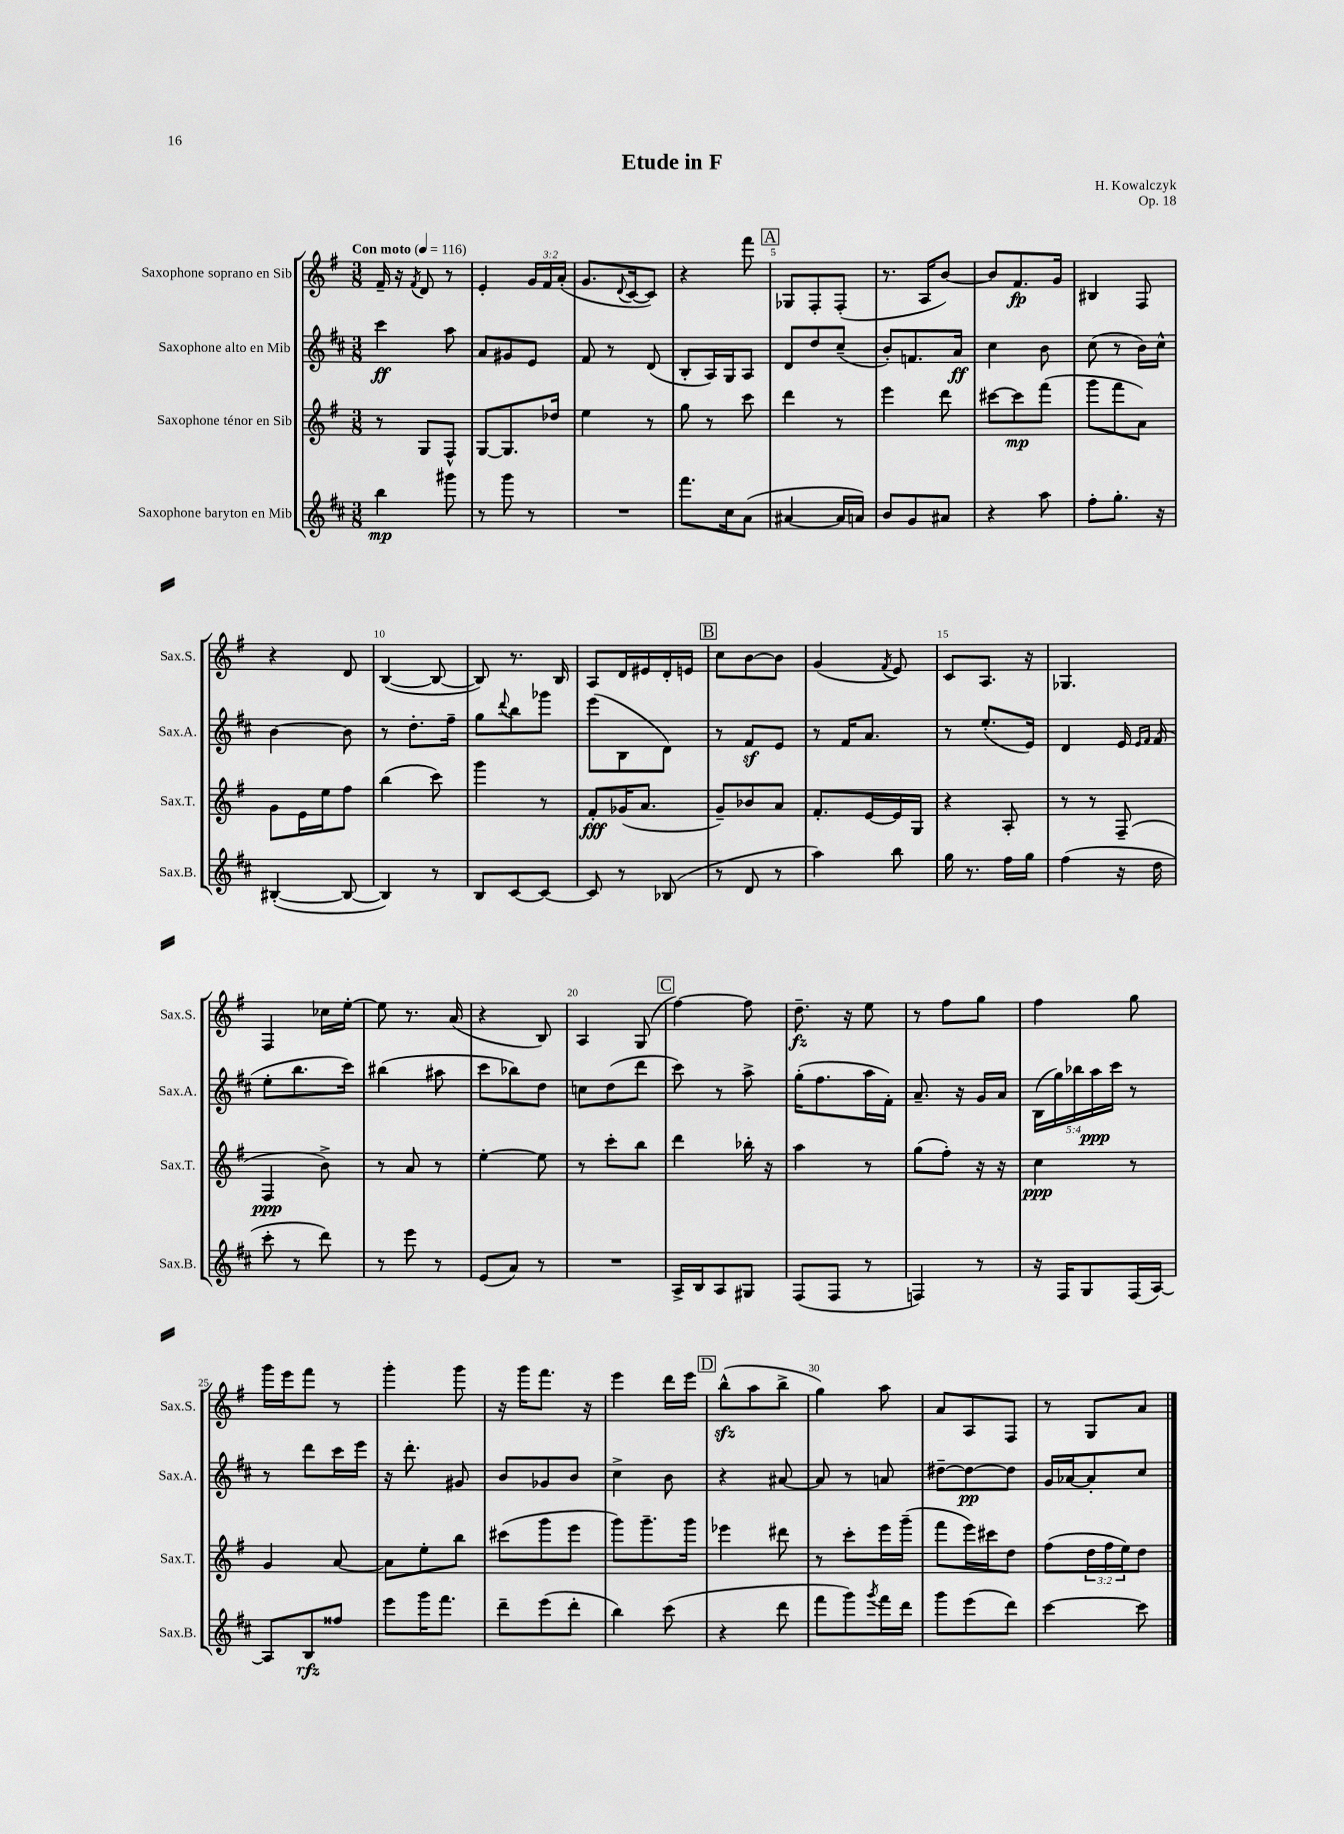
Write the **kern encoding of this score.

**kern	**kern	**kern	**kern
*staff4	*staff3	*staff2	*staff1
*clefG2	*clefG2	*clefG2	*clefG2
*k[f#c#]	*k[f#]	*k[f#c#]	*k[f#]
*M3/8	*M3/8	*M3/8	*M3/8
*MM116	*MM116	*MM116	*MM116
4bb	8r	4ccc#	16f#~
.	.	.	16r
.	.	.	8qf#
.	8G	.	8d
8ggg#	8F#^^	8aa	8r
=	=	=	=
8r	[8G	8a	4e'
8ggg	8.G]	8g#	.
8r	.	8e	24g
.	.	.	24f#
.	16dd-	.	.
.	.	.	(24a'
=	=	=	=
4.r	4ee	8f#	8.g
.	.	8r	.
.	.	.	8qqd
.	.	.	[16c
.	8r	(8d	8c])
=	=	=	=
8.fff#	8gg	8B'	4r
.	8r	16A)	.
16cc#	.	16G	.
(8a	8ccc	8A	8fff#
=	=	=	=
[4a#	4ddd	8d	8G-
.	.	8dd	8F#'
16a#]	8r	(8cc#~	(8F#'
16a)	.	.	.
=	=	=	=
8b	4eee	8b')	8.r
8g	.	8.f	.
.	.	.	16A
8a#	8ddd	.	[8b)
.	.	16a	.
=	=	=	=
4r	[8ccc#	4cc#	8b]
.	8ccc#]	.	8.f#
8aa	(8fff#	8b	.
.	.	.	16g
=	=	=	=
8ff#'	8ggg	(8cc#	4B#
8.gg'	8fff#	8r	.
.	8a)	16b)	8F#
16r	.	16cc#^^	.
=	=	=	=
([4B#'	8g	[4b	4r
.	16e	.	.
.	16ee	.	.
8B#_	8ff#	8b]	8d
=	=	=	=
4B#])	(4bb	8r	([4B
.	.	8.dd'	.
8r	8ccc)	.	8B_
.	.	16ff#~	.
=	=	=	=
8B	4ggg	8gg	8B])
.	.	8qqddd	.
[8c#	.	8bb	8.r
8c#_	8r	8ggg-	.
.	.	.	16B
=	=	=	=
8c#]	8f#'	(8eee	8A
8r	(16g-	8B	16d
.	8.a	.	16e#
(8B-	.	8d)	16d'
.	.	.	16e
=	=	=	=
8r	8g~)	8r	8cc
8d	8b-	8f#	[8b
8r	8a	8e	8b]
=	=	=	=
4aa)	8.f#'	8r	(4g
.	.	16f#	.
.	[16e	8.a	.
.	.	.	8qf#
8bb	16e]	.	8e)
.	16G	.	.
=	=	=	=
16gg	4r	8r	8c
8.r	.	.	.
.	.	(8.ee'	8.A
16ff#	8A'	.	.
16gg	.	16e)	16r
=	=	=	=
(4ff#	8r	4d	4.G-
.	8r	.	.
16r	(8F#~	16e	.
.	.	16qqe	.
.	.	16qqf#	.
16dd	.	(16f#	.
=	=	=	=
8ccc#'	4F#	8ee'	4F#
8r	.	8.bb	.
8ddd)	8b^)	.	16cc-
.	.	16ccc#)	[16ee'
=	=	=	=
8r	8r	(4bb#	8ee]
8eee	8a	.	8.r
8r	8r	8aa#	.
.	.	.	(16a
=	=	=	=
(8e	[4ee'	8ccc#	4r
8a)	.	8bb-)	.
8r	8ee]	8dd	8B)
=	=	=	=
4.r	8r	8cc	4A
.	8ccc'	(8dd	.
.	8bb	8ddd	(8G
=	=	=	=
16A^	4ddd	8ccc#)	[4ff#)
16B	.	.	.
8A	.	8r	.
8G#	16bb-'	8aa^	8ff#]
.	16r	.	.
=	=	=	=
(8F#	4aa	(16gg'	8.dd~
.	.	8.ff#	.
8F#	.	.	.
.	.	.	16r
8r	8r	16aa	8ee
.	.	16f#')	.
=	=	=	=
4F)	(8gg	8.a~	8r
.	8ff#')	.	8ff#
.	.	16r	.
8r	16r	16g	8gg
.	16r	16a	.
=	=	=	=
16r	4cc	(20B	4ff#
.	.	20gg)	.
16F#	.	.	.
.	.	20bb-	.
8G	.	.	.
.	.	20aa	.
.	.	20ccc#	.
(16F#	8r	8r	8gg
[16A)	.	.	.
=	=	=	=
8A]	4g	8r	16ggg
.	.	.	16eee
8B	.	8ddd	8fff#
8ff##	[8a	16ccc#	8r
.	.	16eee	.
=	=	=	=
8eee	8a]	16r	4ggg'
.	.	8.ddd'	.
16ggg	8ee'	.	.
8.fff#	.	.	.
.	8bb	8g#	8ggg
=	=	=	=
8ddd~	(8ccc#	8b	16r
.	.	.	16ggg
(8eee	8ggg	8g-	8.fff#
8ddd'	8eee	8b	.
.	.	.	16r
=	=	=	=
4bb)	8ggg)	4cc#^	4eee
.	8.ggg~	.	.
(8ccc#	.	8b	16ddd
.	16ggg	.	16eee
=	=	=	=
4r	4eee-	4r	(8bb^^
.	.	.	8aa
8ddd	8ddd#	[8a#	8bb^
=	=	=	=
8fff#	8r	8a#]	4gg)
8ggg)	8ccc'	8r	.
8qggg	.	.	.
16fff#	16eee	8a	8aa
16ddd	(16ggg~	.	.
=	=	=	=
8ggg	8fff#	[8dd#~	8a
(8eee	16eee)	8dd#_	8A
.	16ccc#	.	.
8ddd)	8dd	8dd#]	8F#
=	=	=	=
[4ccc#	(8ff#	16g	8r
.	.	[16a-	.
.	24dd	8a-']	8G
.	24ff#	.	.
.	24ee)	.	.
8ccc#]	8dd	8cc#	8a
==	==	==	==
*-	*-	*-	*-
